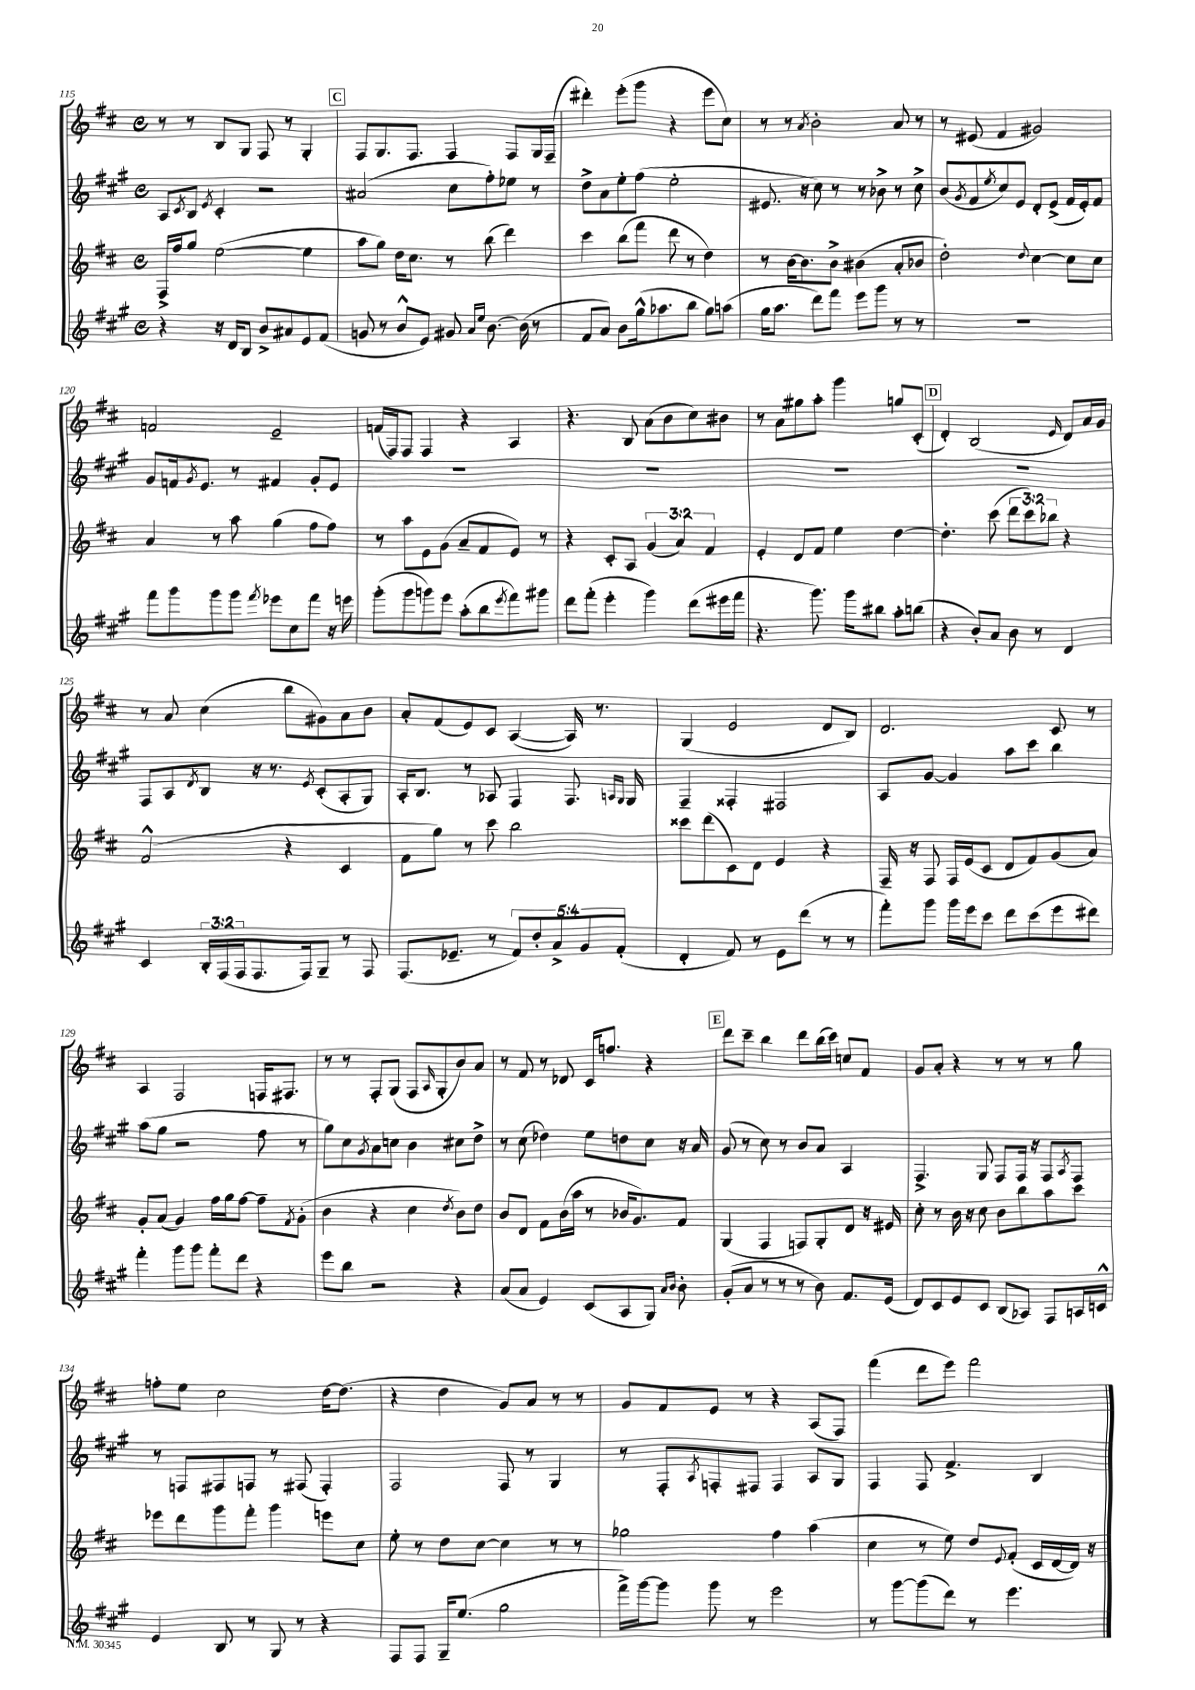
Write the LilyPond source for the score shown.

<<
\new StaffGroup <<
\new Staff = "s0" {
    \clef treble \key d \major \defaultTimeSignature \time 4/4
    r8 r8 b8 g8 fis8 r8 g4-. |
    \mark \markup { \box "C" } fis8 g8. fis8. fis4 fis8 g16 fis16--( |
    dis'''4-.) e'''8-.( g'''8 r4 e'''8 cis''8) |
    r8 r8 \acciaccatura { a'8 } b'2-. a'8 r8 |
    r8 eis'8( fis'4 gis'2) |
    f'2 e'2-- |
    f'16( fis16) fis8 fis4 r4 a4 |
    r4. b8 a'8( b'8 cis''8) bis'8 |
    r8 a'8 gis''8 a''8-. g'''4 g''8 cis'8-.( |
    \mark \markup { \box "D" } d'4-.) b2( \grace { e'16 } d'8) a'16 g'16 |
    r8 a'8 cis''4( b''8 gis'8) a'8 b'8 |
    a'8-. fis'8( e'8) cis'8 a4~( a16) r8. |
    g4( e'2 d'8 b8) |
    d'2. cis'8 r8 |
    a4 fis2 f16 fis8. |
    r8 r8 fis8-. g8( fis8 \grace { a16 } g8-. b'8) a'8 |
    r8 fis'8 r8 des'8 cis'16 f''8. r4 |
    \mark \markup { \box "E" } d'''8 cis'''8-- b''4 d'''8 b''16( cis'''16) c''8 fis'8 |
    g'8 a'8-. r4 r8 r8 r8 g''8 |
    f''8-. e''8 cis''2 d''16~ d''8.( |
    r4 d''4 g'8) a'8 r8 r8 |
    g'8 fis'8 e'8 r8 r4 a8( fis8) |
    fis'''4( d'''8 e'''8) fis'''2 \bar "|." |
}
\new Staff = "s1" {
    \clef treble \key a \major \defaultTimeSignature \time 4/4
    a8 \acciaccatura { cis'8 } b8 \acciaccatura { e'8 } cis'4-. r2 |
    \mark \markup { \box "C" } ais'2( cis''8 fis''8-.) ees''8 r8 |
    d''8-> a'8 e''8-. fis''8( e''2-. |
    eis'8. r16 cis''8) r8 r8 bes'8-> r8 cis''8-> |
    b'8( \acciaccatura { gis'8 } fis'8 \acciaccatura { e''8 } cis''8) e'8 d'8-. e'8->( fis'16 e'16-.) fis'8 |
    gis'8 f'16 \acciaccatura { gis'8 } e'8. r8 fis'4 gis'8-. e'8 |
    R1 |
    R1 |
    R1 |
    \mark \markup { \box "D" } R1 |
    fis8 a8 \acciaccatura { d'8 } b8 r16 r8. \acciaccatura { e'8 } cis'8-.( a8-. gis8) |
    a16-. b8. r8 aes8 fis4 fis8. \grace { a16 gis16 } gis16 |
    fis4-- fisis4-. fis2 |
    a8 gis'8~ gis'4 a''8 cis'''8 b''4 |
    a''8( gis''8 r2 fis''8 r8 |
    gis''8) cis''8 \acciaccatura { gis'8 } a'8 c''8 b'4 cis''8 d''8-> |
    r8 cis''8( des''4) e''8 d''8 cis''8 r16 a'16 |
    \mark \markup { \box "E" } gis'8( r8 cis''8) r8 b'8 a'8 a4 |
    fis4.-> gis8 fis8 fis16 r16 fis8 \acciaccatura { a8 } fis8 |
    r8 f8 fis8 f8 r8 fis8( fis4-.) |
    fis2 fis8 r8 gis4 |
    r8 fis8-. \acciaccatura { a8 } f8-. fis8 fis4 a8 gis8 |
    fis4 fis8 fis'4.-> b4 \bar "|." |
}
\new Staff = "s2" {
    \clef treble \key d \major \defaultTimeSignature \time 4/4 \override Staff.TupletNumber.text = #tuplet-number::calc-fraction-text
    fis16-> fis''16 g''8 e''2~( e''4 |
    \mark \markup { \box "C" } a''8 g''8) d''16 cis''8. r8 b''8( d'''4) |
    cis'''4 b''8( fis'''8 d'''8 r8 d''4) |
    r8 b'16~ b'8. b'8-> bis'4( a'8-. bes'8 |
    d''2-.) \appoggiatura { d''8 } cis''4~ cis''8 cis''8 |
    a'4 r8 a''8 g''4( fis''8 fis''8) |
    r8 a''8 e'8 g'8( a'8-- fis'8 e'8) r8 |
    r4 cis'8-. a8 \tuplet 3/2 { g'4( a'4) fis'4 } |
    e'4-. d'8 fis'8 e''4 d''4~ |
    \mark \markup { \box "D" } d''4.-. cis'''8( \tuplet 3/2 { d'''8 cis'''8) bes''8 } r4 |
    fis'2-^( r4 cis'4 |
    fis'8 g''8) r8 cis'''8 b''2 |
    cisis'''8 d'''8( cis'8) d'8 e'4 r4 |
    fis16-- r16 fis8 fis16 e'16( cis'8 d'8 fis'8) g'8( a'8) |
    g'8-. a'8( g'4) fis''16 g''16 fis''8~ fis''8-- \acciaccatura { fis'8 } g'8-.( |
    b'4 r4 cis''4 \acciaccatura { d''8 } b'8) d''8 |
    b'8 d'8 fis'8 b'16( a''16 r8 bes'16 g'8.) fis'8 |
    \mark \markup { \box "E" } g4( fis4 f8) g8-. d'8 r16 eis'16 |
    cis''8-. r8 b'16 r16 cis''8 b'8 b''8 a''8 cis'''8 |
    ees'''8 d'''8 g'''8 fis'''8-. g'''4 e'''8 cis''8 |
    e''8-. r8 d''8 cis''8~ cis''4 r8 r8 |
    ges''2 fis''4 a''4( |
    cis''4 r8 e''8) d''8 \appoggiatura { e'8 } fis'8-.( cis'16 d'16~ d'16) r16 \bar "|." |
}
\new Staff = "s3" {
    \clef treble \key a \major \defaultTimeSignature \time 4/4 \override Staff.TupletNumber.text = #tuplet-number::calc-fraction-text
    r4 r16 d'16 b8 b'8-> ais'8 e'8 fis'8( |
    \mark \markup { \box "C" } g'8 r8 b'8-^ e'8) gis'8 \grace { a'16 e''16 } b'8.~ b'16( r8 |
    fis'8 a'8) b'8 gis''16-^( aes''8. b''8 gis''8) a''8( |
    gis''16 a''8. d'''8) fis'''8 e'''8 gis'''8 r8 r8 |
    R1 |
    fis'''8 gis'''8 gis'''8 gis'''8 \acciaccatura { fis'''8 } ees'''8 cis''8 fis'''8 r16 e'''16 |
    gis'''8-.( gis'''8 g'''8) e'''8 a''8-.( b''8 \acciaccatura { e'''8 } fis'''8) gis'''8 |
    d'''8 fis'''8-.( e'''4-. gis'''4) d'''8( eis'''16 fis'''16 |
    r4. gis'''8.) gis'''16 bis''8 a''8-. b''8( |
    \mark \markup { \box "D" } r4 b'8-.) a'8 b'8 r8 d'4 |
    cis'4 \tuplet 3/2 { b16-. fis16( fis16 } fis8. fis16) gis8-- r8 fis8 |
    fis8.( ees'8.-- r8 \tuplet 5/4 { fis'8) d''8-. a'8-> gis'8 fis'8-.( } |
    d'4-. fis'8) r8 e'8 d'''8( r8 r8 |
    fis'''8-.) gis'''8 gis'''16 e'''16 cis'''8 d'''8 cis'''8( e'''8 dis'''8) |
    fis'''4-. gis'''8 gis'''8 fis'''8-. d'''8 r4 |
    e'''8 b''8 r2 r4 |
    a'8( a'8 e'4) cis'8( a8 gis8) \grace { a'16 b'16 } b'8-. |
    \mark \markup { \box "E" } gis'8-.( a'8 r8 r8 r8 b'8) fis'8. e'16( |
    d'8) cis'8 e'8 cis'8 b8( aes8) fis8 a16 c'16-^ |
    e'4 b8 r8 gis8 r8 r4 |
    fis8 fis8 gis16-- e''8.( gis''2 |
    fis'''16->) gis'''16~ gis'''8 gis'''8 r8 e'''2 |
    r8 gis'''8~ gis'''8( d'''8) r8 e'''4. \bar "|." |
}
>>
>>
\layout { \context { \Score currentBarNumber = #115 } }
